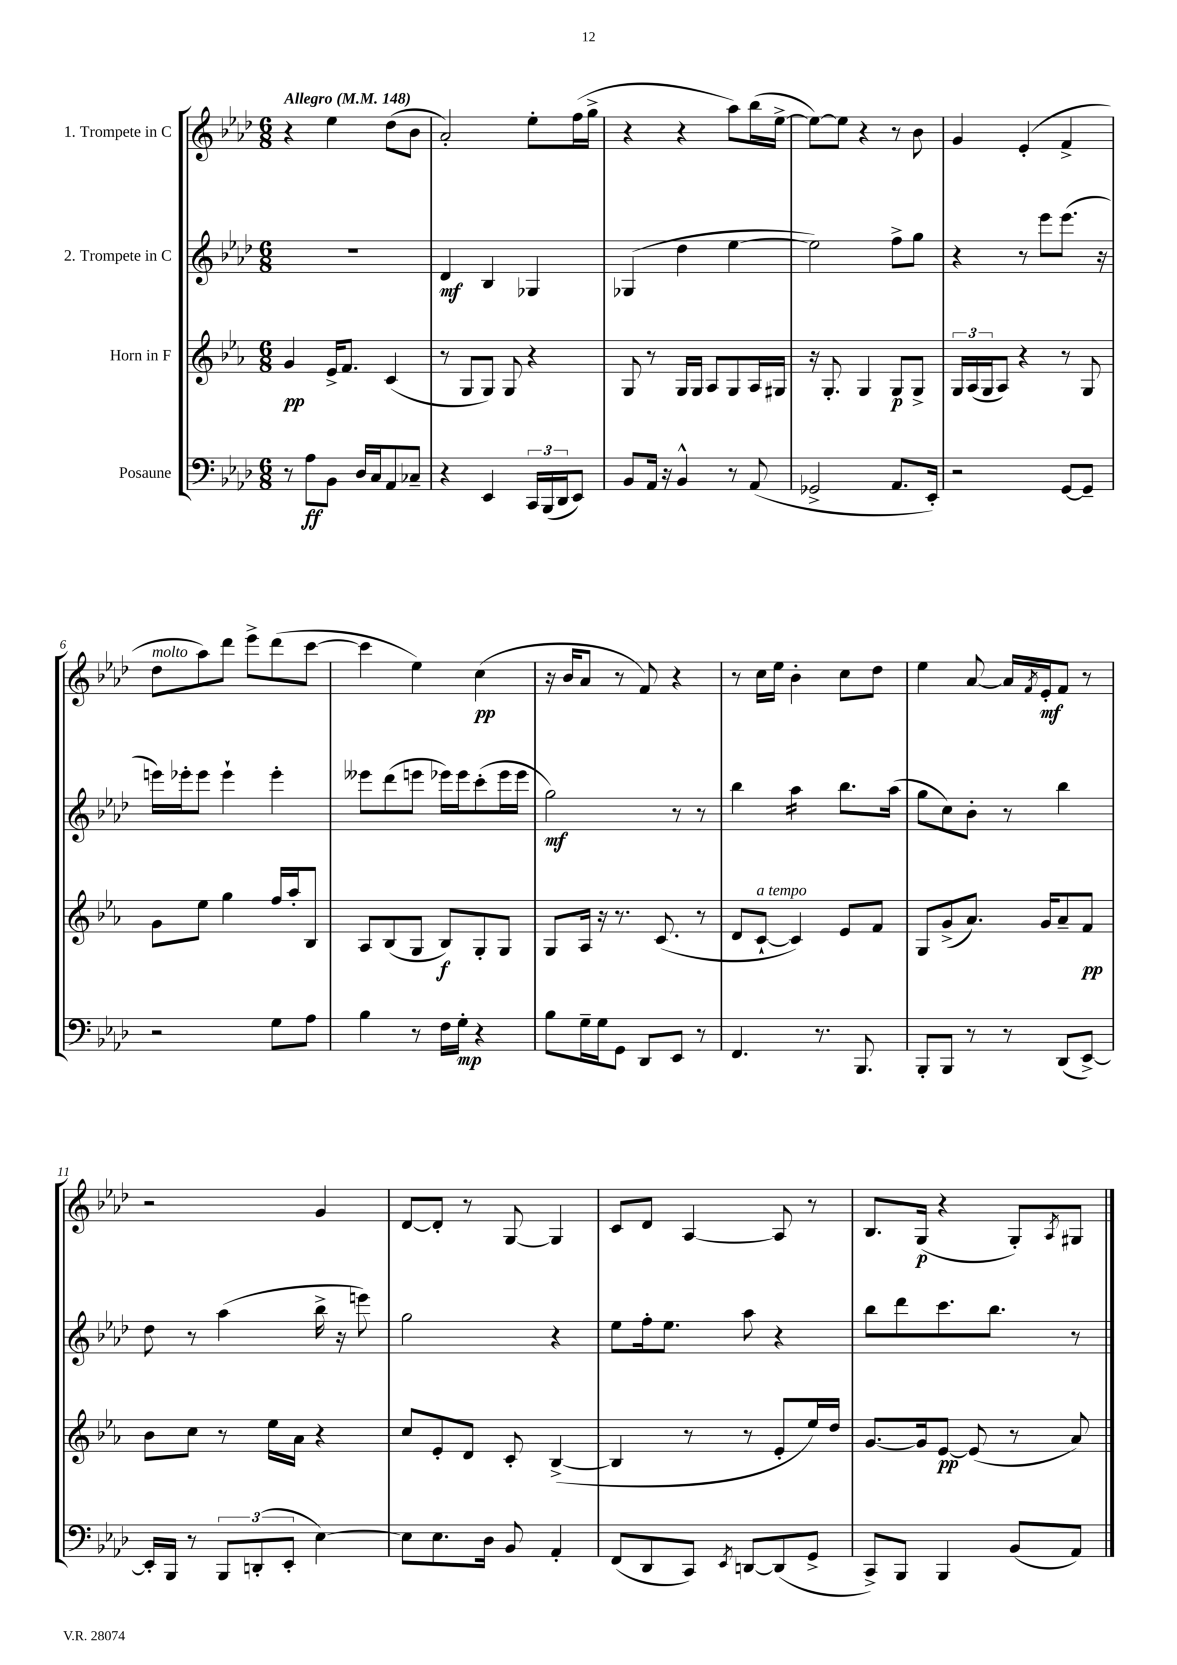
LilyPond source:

<<
\new StaffGroup <<
\new Staff = "s0" \with { instrumentName = "1. Trompete in C" } {
    \clef treble \key aes \major \numericTimeSignature \time 6/8 \tempo "Allegro" 4 = 148
    r4 ees''4 des''8( bes'8 |
    aes'2-.) ees''8-. f''16( g''16-> |
    r4 r4 aes''8) bes''16( ees''16~-> |
    ees''8~) ees''8 r4 r8 bes'8 |
    g'4 ees'4-.( f'4-> |
    des''8^\markup { \italic "molto" } aes''8) des'''8 ees'''8-> des'''8( c'''8~ |
    c'''4 ees''4) c''4\pp( |
    r16 bes'16 aes'8 r8 f'8) r4 |
    r8 c''16 ees''16 bes'4-. c''8 des''8 |
    ees''4 aes'8~ aes'16 \acciaccatura { f'8 } ees'16-.\mf f'8 r8 |
    r2 g'4 |
    des'8~ des'8-. r8 g8~ g4 |
    c'8 des'8 aes4~ aes8 r8 |
    bes8. g16\p( r4 g8-.) \acciaccatura { aes8 } gis8 \bar "|." |
}
\new Staff = "s1" \with { instrumentName = "2. Trompete in C" } {
    \clef treble \key aes \major \numericTimeSignature \time 6/8
    R2. |
    des'4\mf bes4 ges4 |
    ges4( des''4 ees''4~ |
    ees''2) f''8-> g''8 |
    r4 r8 ees'''8 ees'''8.( r16 |
    e'''16) ees'''16-. ees'''8 ees'''4-! ees'''4-. |
    eeses'''8 des'''8( e'''8 ees'''16) ees'''16 c'''8-.( ees'''16 ees'''16 |
    g''2\mf) r8 r8 |
    bes''4 aes''4:16 bes''8. aes''16( |
    g''8 c''8) bes'8-. r8 bes''4 |
    des''8 r8 aes''4( bes''16-> r16 e'''8) |
    g''2 r4 |
    ees''8 f''16-. ees''8. aes''8 r4 |
    bes''8 des'''8 c'''8. bes''8. r8 \bar "|." |
}
\new Staff = "s2" \with { instrumentName = "Horn in F" } {
    \clef treble \key ees \major \numericTimeSignature \time 6/8
    g'4\pp ees'16-> f'8. c'4( |
    r8 g8 g8) g8 r4 |
    g8 r8 g16 g16 aes8 g8 aes16 gis16 |
    r16 g8.-. g4 g8\p g8-> |
    \tuplet 3/2 { g16 aes16( g16 } aes8) r4 r8 g8 |
    g'8 ees''8 g''4 f''16 aes''16-. bes8 |
    aes8 bes8( g8 bes8\f) g8-. g8 |
    g8 aes16 r16 r8. c'8.( r8 |
    d'8 c'8~-!^\markup { \italic "a tempo" } c'4) ees'8 f'8 |
    g8 g'8->( aes'8.) g'16 aes'8-- f'8\pp |
    bes'8 c''8 r8 ees''16 aes'16 r4 |
    c''8 ees'8-. d'8 c'8-. bes4~->( |
    bes4 r8 r8 ees'8-. ees''16) d''16 |
    g'8.~ g'16 ees'8~\pp ees'8( r8 aes'8) \bar "|." |
}
\new Staff = "s3" \with { instrumentName = "Posaune" } {
    \clef bass \key aes \major \numericTimeSignature \time 6/8
    r8 aes8\ff bes,8 des16 c16 aes,8 ces8-- |
    r4 ees,4 \tuplet 3/2 { c,16 bes,,16( des,16 } ees,8) |
    bes,8 aes,16 r16 bes,4-^ r8 aes,8( |
    ges,2-> aes,8. ees,16-.) |
    r2 g,8~ g,8-- |
    r2 g8 aes8 |
    bes4 r8 f16 g16-.\mp r4 |
    bes8 g16-- g16 g,8 des,8 ees,8 r8 |
    f,4. r8. bes,,8. |
    bes,,8-. bes,,8 r8 r8 des,8( ees,8~->) |
    ees,16-. bes,,16 r8 \tuplet 3/2 { bes,,8 d,8-.( ees,8-. } ees4~) |
    ees8 ees8. des16 bes,8 aes,4-. |
    f,8( des,8 c,8) \acciaccatura { ees,8 } d,8~ d,8( g,8-> |
    c,8->) bes,,8 bes,,4 bes,8( aes,8) \bar "|." |
}
>>
>>
